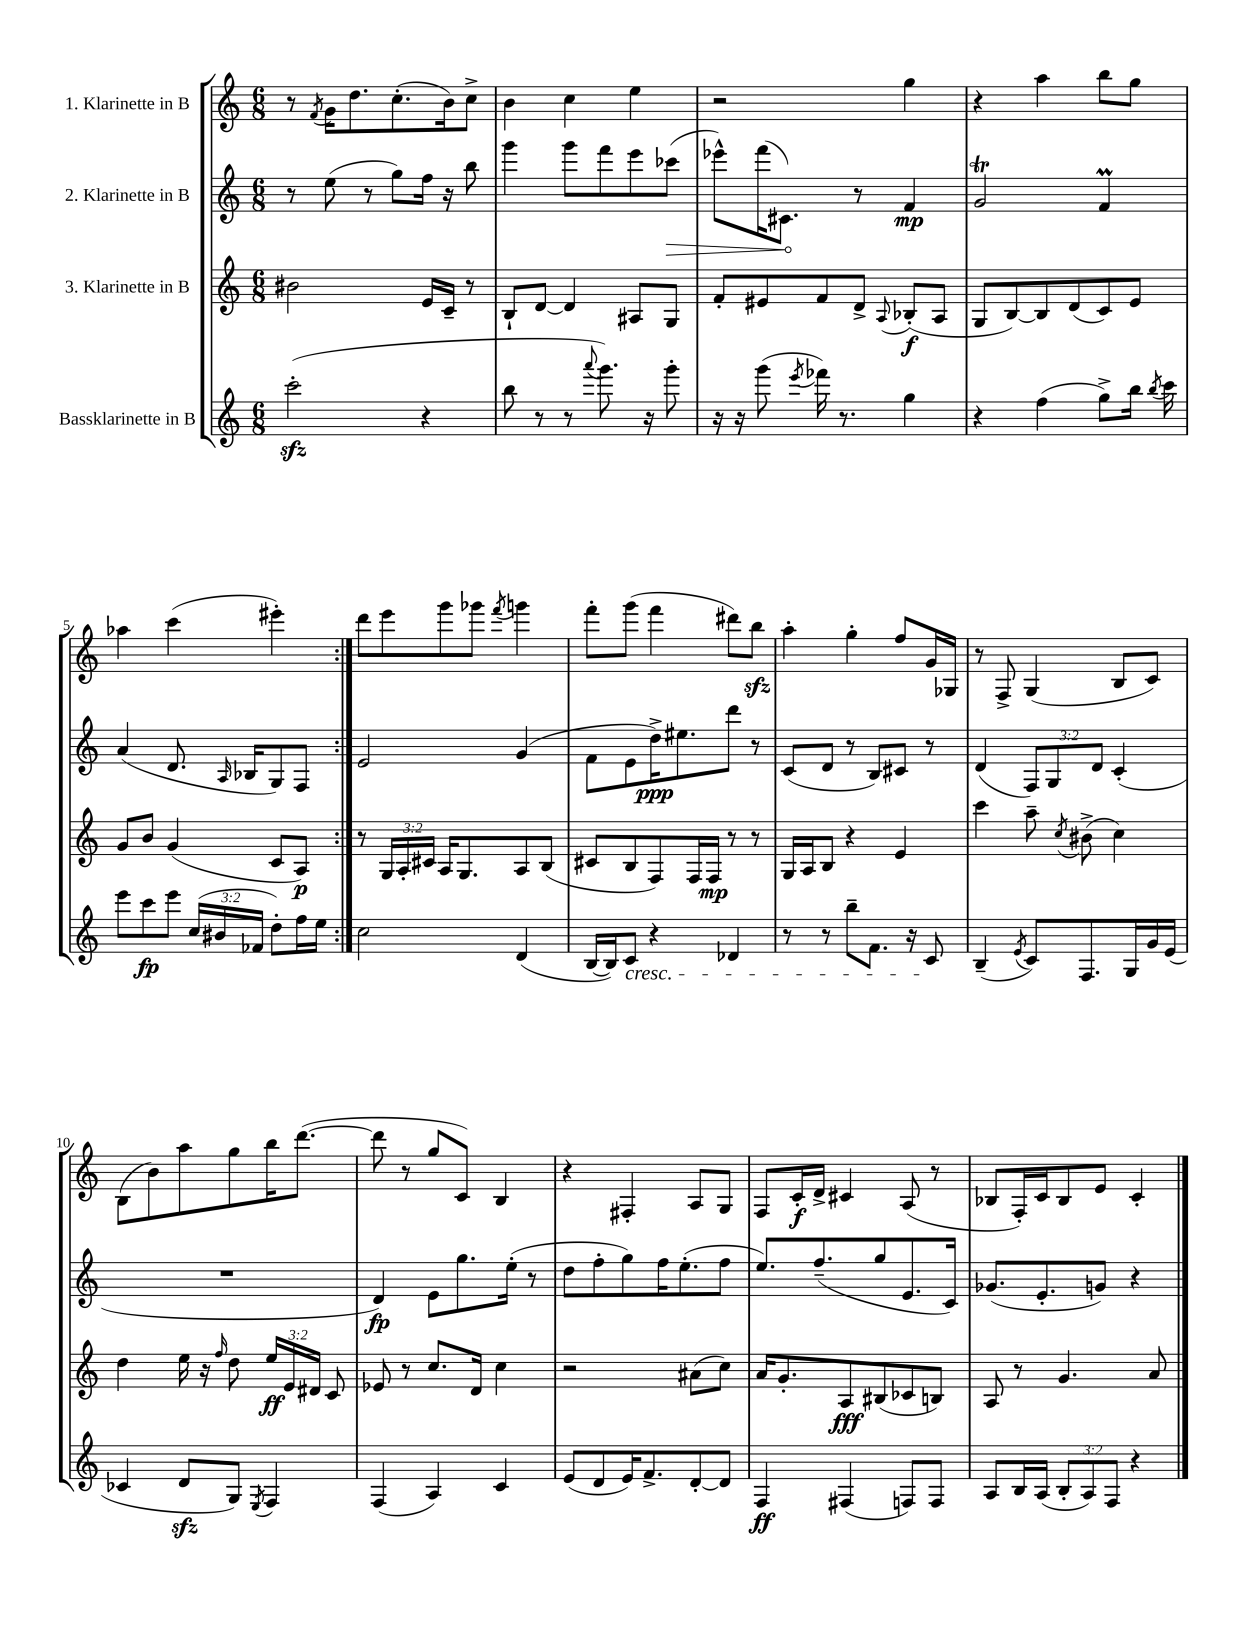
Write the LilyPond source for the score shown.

<<
\new StaffGroup <<
\new Staff = "s0" \with { instrumentName = "1. Klarinette in B" } {
    \clef treble \key c \major \numericTimeSignature \time 6/8
    \autoBeamOff \repeat volta 2 { r8 \acciaccatura { f'8 } g'16[ d''8. c''8.-.( b'16) c''8]-> |
    b'4 c''4 e''4 |
    r2 g''4 |
    r4 a''4 b''8[ g''8] |
    aes''4 c'''4( eis'''4-.) | }
    d'''8[ e'''8 g'''8 ges'''8] \acciaccatura { f'''8 } g'''4 |
    f'''8[-. g'''8]( f'''4 dis'''8[) b''8]\sfz |
    a''4-. g''4-. f''8[ g'16 ges16] |
    r8 f8-> g4( b8[ c'8]) |
    b8[( b'8) a''8 g''8 b''16 d'''8.]~( |
    d'''8 r8 g''8[ c'8]) b4 |
    r4 fis4-. a8[ g8] |
    f8[ c'16-.\f d'16]-> cis'4 a8( r8 |
    bes8[ f16-.) c'16 bes8 e'8] c'4-. \bar "|." |
}
\new Staff = "s1" \with { instrumentName = "2. Klarinette in B" } {
    \clef treble \key c \major \numericTimeSignature \time 6/8 \override Staff.TupletNumber.text = #tuplet-number::calc-fraction-text
    \autoBeamOff \repeat volta 2 { r8 e''8( r8 g''8[) f''16] r16 b''8 |
    g'''4 g'''8[ f'''8 e'''8 \once \override Hairpin.circled-tip = ##t ces'''8]\>( |
    ees'''8[-^) f'''16( cis'8.]\!) r8 f'4\mp |
    g'2\trill f'4\prall |
    a'4( d'8. \grace { a16 } bes16[ g8) f8] | }
    e'2 g'4( |
    f'8[ e'8 d''16->\ppp) eis''8. d'''8] r8 |
    c'8[( d'8] r8 b8[) cis'8] r8 |
    d'4( \tuplet 3/2 { f8[) g8 d'8] } c'4-.( |
    R2. |
    d'4\fp) e'8[ g''8. e''16]-.( r8 |
    d''8[ f''8-. g''8) f''16 e''8.-.( f''8] |
    e''8.[) f''8.--( g''8 e'8. c'16]) |
    ges'8.[( e'8.-. g'8]) r4 \bar "|." |
}
\new Staff = "s2" \with { instrumentName = "3. Klarinette in B" } {
    \clef treble \key c \major \numericTimeSignature \time 6/8 \override Staff.TupletNumber.text = #tuplet-number::calc-fraction-text
    \autoBeamOff \repeat volta 2 { bis'2 e'16[ c'16]-- r8 |
    b8[-! d'8]~ d'4 ais8[ g8] |
    f'8[-. eis'8 f'8 d'8]-> \appoggiatura { a8 } bes8[-.\f( a8] |
    g8[ b8~) b8 d'8( c'8) e'8] |
    g'8[ b'8] g'4( c'8[ a8]\p) | }
    r8 \tuplet 3/2 { g16[ a16-. cis'16] } a16[ g8. a8 b8]( |
    cis'8[ b8 f8) f16 f16]\mp r8 r8 |
    g16[ a16 b8] r4 e'4 |
    c'''4 a''8-- \acciaccatura { c''8 } bis'8->( c''4) |
    d''4 e''16 r16 \grace { f''16 } d''8 \tuplet 3/2 { e''16[\ff e'16 dis'16] } c'8 |
    ees'8 r8 c''8.[ d'16] c''4 |
    r2 ais'8[( c''8]) |
    a'16[ g'8.-. a8\fff bis8( ces'8 b8]) |
    a8 r8 g'4. a'8 \bar "|." |
}
\new Staff = "s3" \with { instrumentName = "Bassklarinette in B" } {
    \clef treble \key c \major \numericTimeSignature \time 6/8 \override Staff.TupletNumber.text = #tuplet-number::calc-fraction-text
    \autoBeamOff \repeat volta 2 { c'''2-.\sfz( r4 |
    b''8 r8 r8 \appoggiatura { a'''8 } g'''8.) r16 g'''8-. |
    r16 r16 g'''8( \acciaccatura { e'''8 } fes'''16) r8. g''4 |
    r4 f''4( g''8[->) b''16] \acciaccatura { b''8 } c'''16 |
    e'''8[ c'''8\fp e'''8] \tuplet 3/2 { c''16[( bis'16 fes'16] } d''8[-.) f''16 e''16] | }
    c''2 d'4( |
    b16[~ b16) c'8]\cresc r4 des'4 |
    r8 r8 b''8[-- f'8.] r16 c'8\! |
    b4--( \acciaccatura { e'8 } c'8[) f8. g16 g'16 e'16]( |
    ces'4 d'8[\sfz g8]) \acciaccatura { e8 } f4 |
    f4( a4) c'4 |
    e'8[( d'8 e'16) f'8.-> d'8~-. d'8] |
    f4\ff fis4( f8[) f8] |
    a8[ b16 a16]( \tuplet 3/2 { b8[-. a8) f8] } r4 \bar "|." |
}
>>
>>
